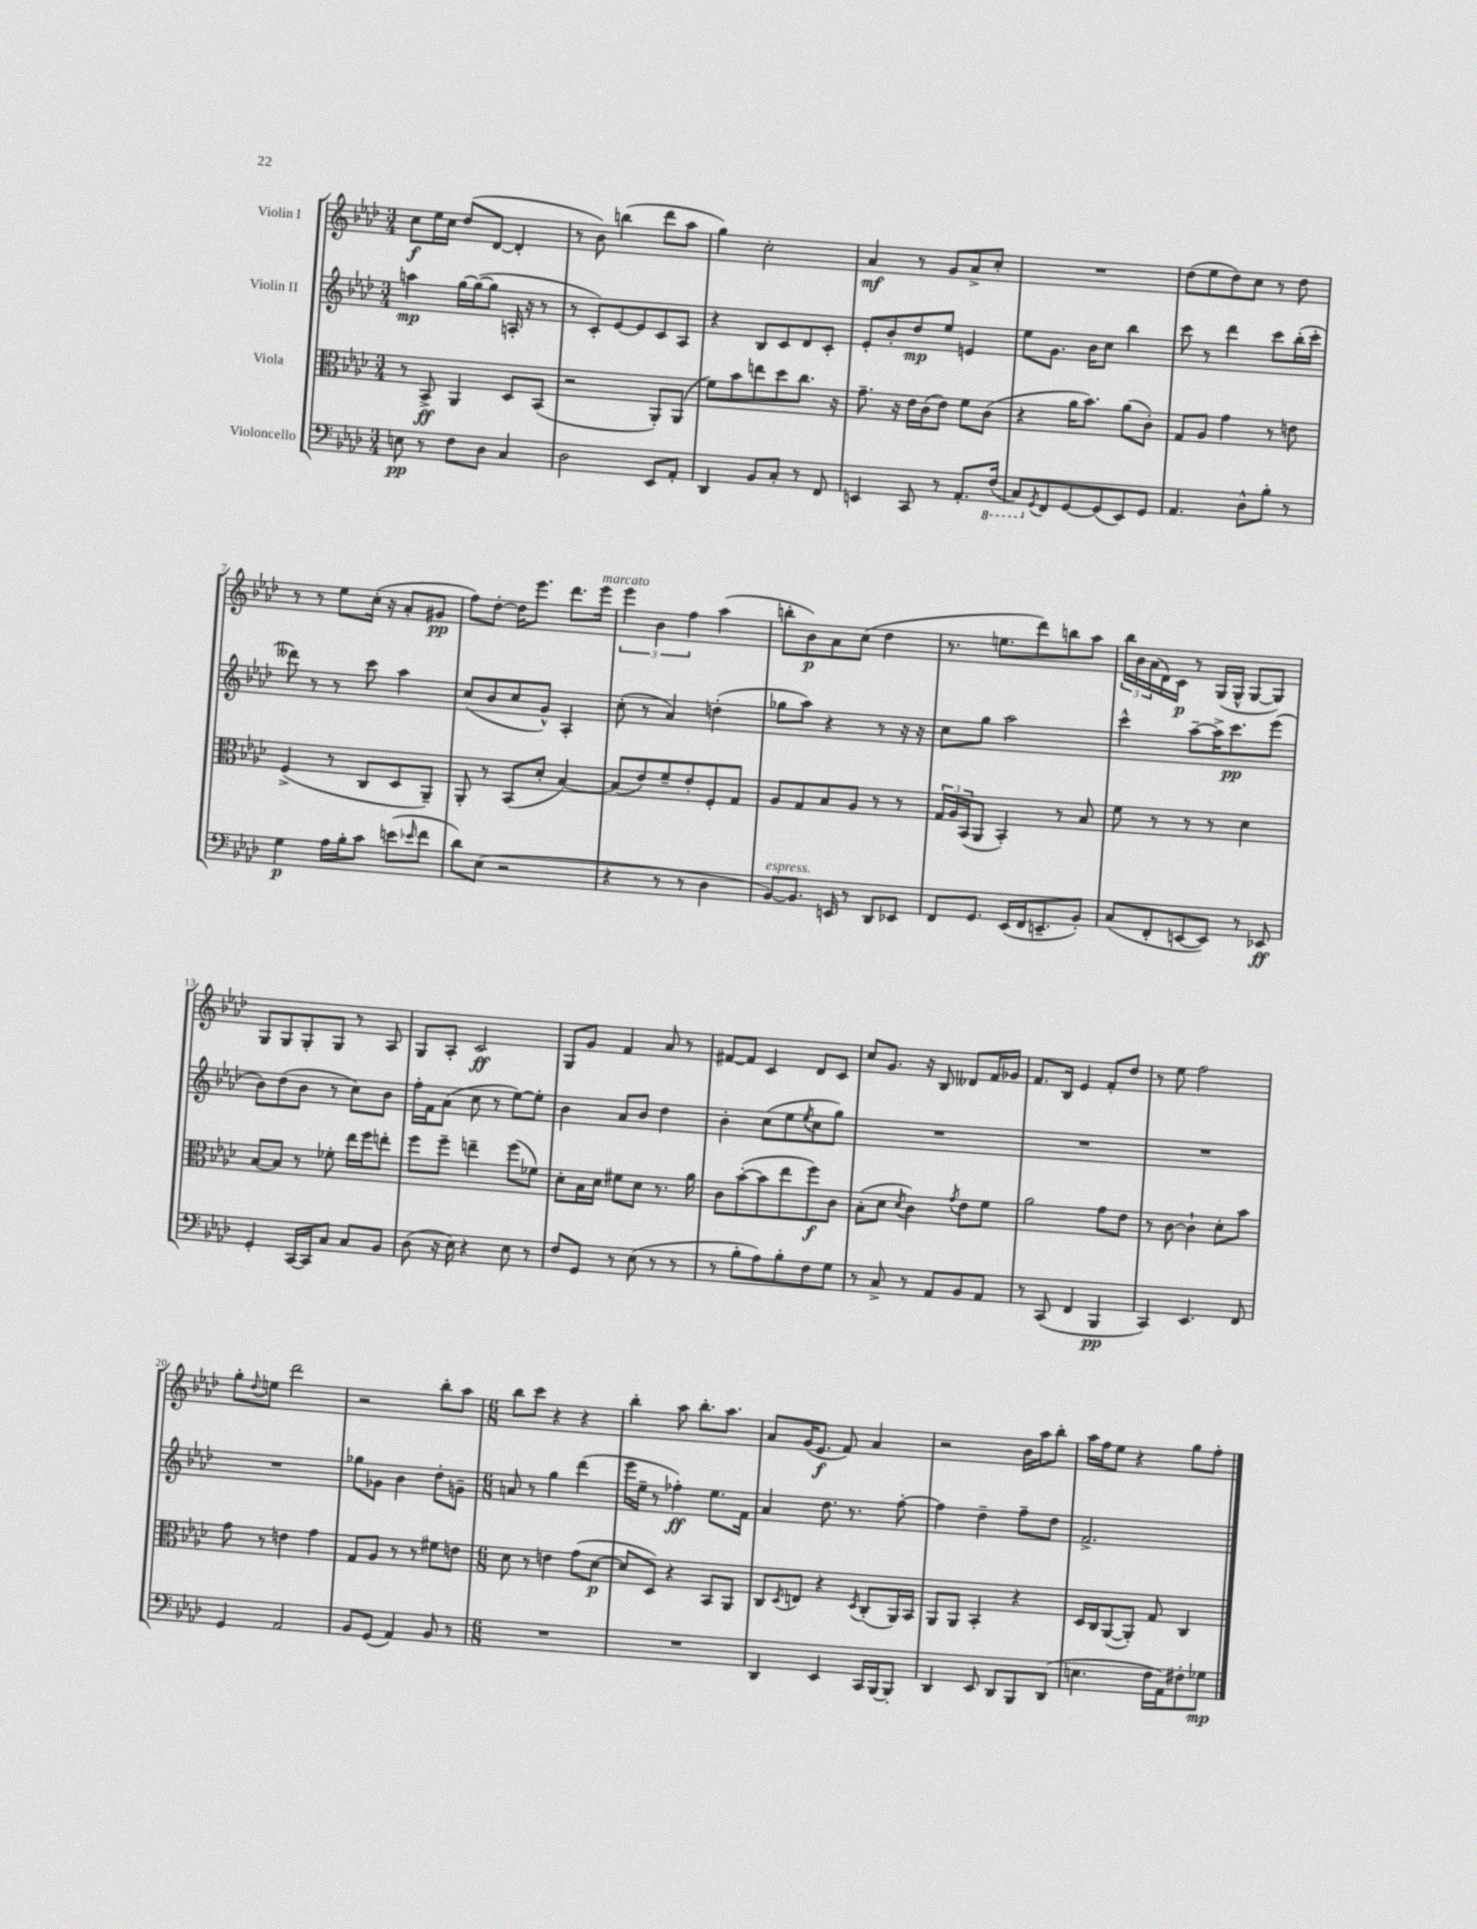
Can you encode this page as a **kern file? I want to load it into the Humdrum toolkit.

**kern	**dynam	**kern	**dynam	**kern	**dynam	**kern	**dynam
*part4	*part4	*part3	*part3	*part2	*part2	*part1	*part1
*staff4	*staff4	*staff3	*staff3	*staff2	*staff2	*staff1	*staff1
*I"Violoncello	*	*I"Viola	*	*I"Violin II	*	*I"Violin I	*
*clefF4	*	*clefC3	*	*clefG2	*	*clefG2	*
*k[b-e-a-d-]	*	*k[b-e-a-d-]	*	*k[b-e-a-d-]	*	*k[b-e-a-d-]	*
*M3/4	*	*M3/4	*	*M3/4	*	*M3/4	*
=1	=1	=1	=1	=1	=1	=1	=1
8En\	pp	8r	.	4aan\	mp	8cc\L	f
8r	.	8BB-^/	ff	.	.	16ee-\L	.
.	.	.	.	.	.	16cc\JJ	.
8F\L	.	4AA-/	.	[16gg\LL	.	(8dd-/L	.
.	.	.	.	(16gg\J_	.	.	.
8D-\J	.	.	.	8gg\J]	.	[8d-/J	.
4C/	.	8D-/L	.	16An'/	.	4d-'/]	.
.	.	.	.	16r	.	.	.
.	.	(8BB-/J	.	8r	.	.	.
=2	=2	=2	=2	=2	=2	=2	=2
2D-\	.	2r	.	8r	.	8r	.
.	.	.	.	8c'/L)	.	8b-\)	.
.	.	.	.	[8e-/	.	(4bbn\	.
.	.	.	.	8e-/]	.	.	.
8EE-/L	.	8AA-'/L)	.	8c/	.	8ddd-\L	.
8AA-'/J	.	(8AA-/J	.	8A-/J	.	8aa-\J	.
=3	=3	=3	=3	=3	=3	=3	=3
4DD-/	.	8f\L)	.	4r	.	4gg\)	.
.	.	8b-\	.	.	.	.	.
8BB-/L	.	8een\	.	8B-/L	.	2cc'\	.
8C'/J	.	8dd-\	.	8c/	.	.	.
8r	.	8.cc\J	.	8d-/	.	.	.
8FF/	.	.	.	8c'/J	.	.	.
.	.	16r	.	.	.	.	.
=4	=4	=4	=4	=4	=4	=4	=4
4EEn/	.	8.g~\	.	8e-'/L	.	4a-/	mf
.	.	.	.	8b-'/	.	.	.
.	.	16r	.	.	.	.	.
8CC/	.	16e-\LL	.	8dd-/	mp	8r	.
.	.	(16c\J	.	.	.	.	.
8r	.	8e-\J)	.	8ee-/J	.	8g/L	.
8.AA-'/L	.	8f\L	.	4en/	.	8a-^/	.
.	.	(8c\J	.	.	.	8cc'/J	.
*8ba	*	*	*	*	*	*	*
(16FF/Jk	.	.	.	.	.	.	.
=5	=5	=5	=5	=5	=5	=5	=5
8CC/L)	.	4r	.	8ee-\L	.	2.r	.
*X8ba	*	*	*	*	*	*	*
8qGG/	.	.	.	.	.	.	.
8FF/	.	.	.	8.g\J	.	.	.
[8GG/	.	16a-\KL	.	.	.	.	.
.	.	8.b-\J)	.	16b-\KL	.	.	.
(8GG/]	.	.	.	8cc\J	.	.	.
8EE-/)	.	(8a-\L	.	4bb-\	.	.	.
8GG/J	.	8c'\J)	.	.	.	.	.
=6	=6	=6	=6	=6	=6	=6	=6
4.AA-/	.	8G/L	.	8ccc\	.	(8dd-\L	.
.	.	8A-/J	.	8r	.	8ee-\	.
.	.	4g\	.	4ddd-\	.	8dd-\)	.
8D-^^\L	.	.	.	.	.	8cc\J	.
8B-'\J	.	8r	.	8ccc\L	.	8r	.
8r	.	8en\	.	(16bb-'\L	.	8dd-\	.
.	.	.	.	16ccc'\JJ	.	.	.
!!LO:LB:g=z
=7	=7	=7	=7	=7	=7	=7	=7
4G\	p	(4F^/	.	8ddd--X\)	.	8r	.
.	.	.	.	8r	.	8r	.
16A-\LL	.	8r	.	8r	.	8ee-\L	.
16B-'\J	.	.	.	.	.	.	.
8c\J	.	8C/L	.	8ccc\	.	(16cc'\Jk	.
.	.	.	.	.	.	16r	.
(8en\L	.	8D-/	.	4aa-\	.	8a-'/L	.
16qqe-X/	.	.	.	.	.	.	.
8f\J	.	8AA-~/J)	.	.	.	8g#X/J	pp
=8	=8	=8	=8	=8	=8	=8	=8
8d-\L)	.	8AA-'/	.	(8cc/L	.	8ff\L)	.
(8E-\J	.	8r	.	8b-/	.	[8dd-'\J	.
2r	.	(8BB-/L	.	8cc/	.	16dd-\KL]	.
.	.	.	.	.	.	8.eee-\J	.
.	.	8d-'/J	.	8g^^/J)	.	.	.
.	.	[4B-/)	.	4A-'/	.	8.ddd-\L	.
!	!	!	!	!	!	!LO:TX:a:i:t=marcato	!
.	.	.	.	.	.	16eee-\Jk	.
=9	=9	=9	=9	=9	=9	=9	=9
4r	.	(8B-/L]	.	(8cc'\	.	6eee-\	.
.	.	8e-/)	.	8r	.	.	.
.	.	.	.	.	.	6b-\	.
8r	.	8f~/	.	4a-/)	.	.	.
.	.	.	.	.	.	6ff\	.
8r	.	8e-'/	.	.	.	.	.
4D-\	.	8F'/	.	(4ddn'\	.	(4aa-\	.
.	.	8G/J	.	.	.	.	.
=10	=10	=10	=10	=10	=10	=10	=10
!LO:TX:a:i:t=espress.	!	!	!	!	!	!	!
[8BB-/L)	.	8A-/L	.	8gg-X\L	.	8bbn'\L	.
8.BB-/J]	.	8G/	.	8aa-\J)	.	8b-\)	p
.	.	8B-/	.	4r	.	8a-\	.
16EEn/	.	.	.	.	.	.	.
8r	.	8A-/J	.	.	.	(8cc\J	.
8DD-/L	.	8r	.	8r	.	4dd-\	.
8EE-X/J	.	8r	.	16r	.	.	.
.	.	.	.	16r	.	.	.
=11	=11	=11	=11	=11	=11	=11	=11
8FF/L	.	24G/LL	.	8cc\L	.	8.r	.
.	.	24A-/	.	.	.	.	.
.	.	(24BB-/J	.	.	.	.	.
8.GG/J	.	8AA-/J	.	8gg\J	.	.	.
.	.	.	.	.	.	8.een\L	.
.	.	4BB-'/)	.	2aa-\	.	.	.
(16EE-/LL	.	.	.	.	.	.	.
16FF/J	.	.	.	.	.	8ddd-\)	.
8.EEn~/	.	.	.	.	.	.	.
.	.	8r	.	.	.	8bbn\	.
8BB-'/J)	.	8B-/	.	.	.	8aa-\J	.
=12	=12	=12	=12	=12	=12	=12	=12
(8C/L	.	8f\	.	4ccc^^\	.	24bb-\LL	.
.	.	.	.	.	.	24b-\	.
.	.	.	.	.	.	(24a-\	.
8FF'/	.	8r	.	.	.	16d-\)	.
.	.	.	.	.	.	16c\JJ	p
[8EEn/	.	8r	.	[8aa-~\L	.	8r	.
8EE/J])	.	8r	.	16aa-^\K]	.	(16G/LL	.
.	.	.	.	8.ccc\	pp	16G^^/JJ	.
8r	.	4d-\	.	.	.	[8G/L	.
8EE-X/	ff	.	.	(8eee-\J	.	8G/J])	.
!!LO:LB:g=z
=13	=13	=13	=13	=13	=13	=13	=13
4GG'/	.	[8B-/L	.	8b-\L)	.	8G/L	.
.	.	8B-/J]	.	(8dd-\	.	8G/	.
[16CC/LL	.	8r	.	8b-\J	.	8G'/	.
16CC/J]	.	.	.	.	.	.	.
8C/J	.	8f-X'\	.	8r	.	8G/J	.
8C/L	.	16ee-\LL	.	8cc\L)	.	8r	.
.	.	16ff\J	.	.	.	.	.
8BB-/J	.	8een'\J	.	8b-\J	.	8A-/	.
=14	=14	=14	=14	=14	=14	=14	=14
(8D-\	.	8ff\L	.	16ff'\LL	.	8G/L	.
.	.	.	.	16f\J	.	.	.
16r	.	8ff~\J	.	(8a-\J	.	8A-'/J	.
16E-\)	.	.	.	.	.	.	.
4r	.	4een~\	.	8cc\	.	2c/	ff
.	.	.	.	8r	.	.	.
8E-\	.	(8ff\L	.	[8ee-\L)	.	.	.
8r	.	8f-X\J)	.	8ee-'\J]	.	.	.
=15	=15	=15	=15	=15	=15	=15	=15
8F/L	.	8d-'\L	.	4b-\	.	8G/L	.
8GG/J	.	16B-\L	.	.	.	8g/J	.
.	.	16d-\JJ	.	.	.	.	.
8r	.	8f#X\L	.	8a-/L	.	4f/	.
(8E-\	.	8d-\J	.	8b-/J	.	.	.
8r	.	8.r	.	4dd-\	.	8a-/	.
8r	.	.	.	.	.	8r	.
.	.	16a-\	.	.	.	.	.
=16	=16	=16	=16	=16	=16	=16	=16
8r	.	8c\L	.	4b-'\	.	[8f#X/L	.
8B-'\L	.	([8b-'\	.	.	.	8f#/J]	.
8A-\)	.	8b-\]	.	(8cc\L	.	4c/	.
8B-'\	.	8ee-\	.	8ee-\	.	.	.
.	.	.	.	8qee-/	.	.	.
8F\	.	8ff\)	f	8cc\	.	8d-/L	.
8G\J	.	8c\J	.	8gg\J)	.	8c/J	.
=17	=17	=17	=17	=17	=17	=17	=17
8r	.	(8B-'\L	.	2.r	.	8cc/L	.
8C^/	.	8d-\J	.	.	.	8.g/J	.
.	.	8qd-/	.	.	.	.	.
8r	.	4c\)	.	.	.	.	.
.	.	.	.	.	.	16r	.
8AA-/L	.	.	.	.	.	8B-/	.
.	.	8qg/	.	.	.	.	.
8BB-/	.	8e-\L	.	.	.	8d--X/L	.
8AA-/J	.	8f\J	.	.	.	16f/L	.
.	.	.	.	.	.	16g-X/JJ	.
=18	=18	=18	=18	=18	=18	=18	=18
8r	.	2a-\	.	2.r	.	8.f/L	.
(8CC/	.	.	.	.	.	.	.
.	.	.	.	.	.	16B-/Jk	.
4FF/	.	.	.	.	.	4e-/	.
4BBB-/	pp	8g\L	.	.	.	8f'/L	.
.	.	8e-\J	.	.	.	8dd-/J	.
=19	=19	=19	=19	=19	=19	=19	=19
4CC/)	.	8r	.	2.r	.	8r	.
.	.	[8c\	.	.	.	8ee-\	.
4.EE-/	.	4c`\]	.	.	.	2ff\	.
.	.	8d-'\L	.	.	.	.	.
8FF/	.	8b-\J	.	.	.	.	.
!!LO:LB:g=z
=20	=20	=20	=20	=20	=20	=20	=20
4GG/	.	8g\	.	2.r	.	8gg'\L	.
.	.	.	.	.	.	8qqdd-/	.
.	.	8r	.	.	.	8een\J	.
2AA-/	.	4en\	.	.	.	2ddd-\	.
.	.	4g\	.	.	.	.	.
=21	=21	=21	=21	=21	=21	=21	=21
8BB-/L	.	8G/L	.	8gg-X\L	.	2r	.
(8GG/J	.	8A-/J	.	8g-X\J	.	.	.
4AA-/)	.	8r	.	4b-\	.	.	.
.	.	8r	.	.	.	.	.
8BB-/	.	8f#X\L	.	8dd-'\L	.	8bb-'\L	.
8r	.	8en\J	.	8gn~\J	.	8aa-\J	.
=22	=22	=22	=22	=22	=22	=22	=22
*M6/8	*	*M6/8	*	*M6/8	*	*M6/8	*
2.r	.	8d-\	.	8an/	.	8bb-\L	.
.	.	8r	.	8r	.	8ccc\J	.
.	.	4en\	.	4gg\	.	4r	.
.	.	(8g\L	.	(4ddd-\	.	4r	.
.	.	[8d-\J	p	.	.	.	.
=23	=23	=23	=23	=23	=23	=23	=23
2.r	.	8d-/L]	.	16eee-\LL	.	4bb-'\	.
.	.	.	.	16ee-~\JJ	.	.	.
.	.	8D-/J)	.	8r	.	.	.
.	.	4r	.	4ff-X'\)	ff	8aa-\	.
.	.	.	.	.	.	8.bb-'\L	.
.	.	8BB-/L	.	8.ee-\L	.	.	.
.	.	.	.	.	.	8.aa-\J	.
.	.	8AA-/J	.	.	.	.	.
.	.	.	.	16f\Jk	.	.	.
=24	=24	=24	=24	=24	=24	=24	=24
4DD-/	.	8C/L	.	4a-/	.	8a-/L	.
.	.	8qD-/	.	.	.	.	.
.	.	8En/J	.	.	.	(16g/K	.
.	.	.	.	.	.	8.e-/J	f
4EE-/	.	4r	.	8.dd-\	.	.	.
.	.	.	.	.	.	8f/)	.
.	.	.	.	8.r	.	.	.
.	.	8qD-/	.	.	.	.	.
16CC/LL	.	(8C'/L	.	.	.	4a-/	.
[16BBB-/J	.	.	.	.	.	.	.
8BBB-'/J]	.	16AA-/L)	.	[8ff'\	.	.	.
.	.	16BB-/JJ	.	.	.	.	.
=25	=25	=25	=25	=25	=25	=25	=25
4DD-/	.	8AA-/L	.	4ff\]	.	2r	.
.	.	8AA-/J	.	.	.	.	.
8EE-/	.	4BB-'/	.	4dd-~\	.	.	.
8DD-/L	.	.	.	.	.	.	.
8BBB-/	.	4r	.	8ff~\L	.	16b-\LL	.
.	.	.	.	.	.	16aa-\J	.
(8DD-/J	.	.	.	8dd-\J	.	8bb-'\J	.
=26	=26	=26	=26	=26	=26	=26	=26
4.En\	.	16D-/LL	.	2.f^/	.	16aa-\LL	.
.	.	16C/J	.	.	.	16ff\J	.
.	.	([8AA-/	.	.	.	8ee-\J	.
.	.	8AA-'/J])	.	.	.	4r	.
16F\LL	.	8G/	.	.	.	.	.
16AA-\J)	.	.	.	.	.	.	.
8F#X'\	.	4C/	.	.	.	8gg\L	.
8G-X\J	mp	.	.	.	.	8ff'\J	.
==	==	==	==	==	==	==	==
*-	*-	*-	*-	*-	*-	*-	*-
